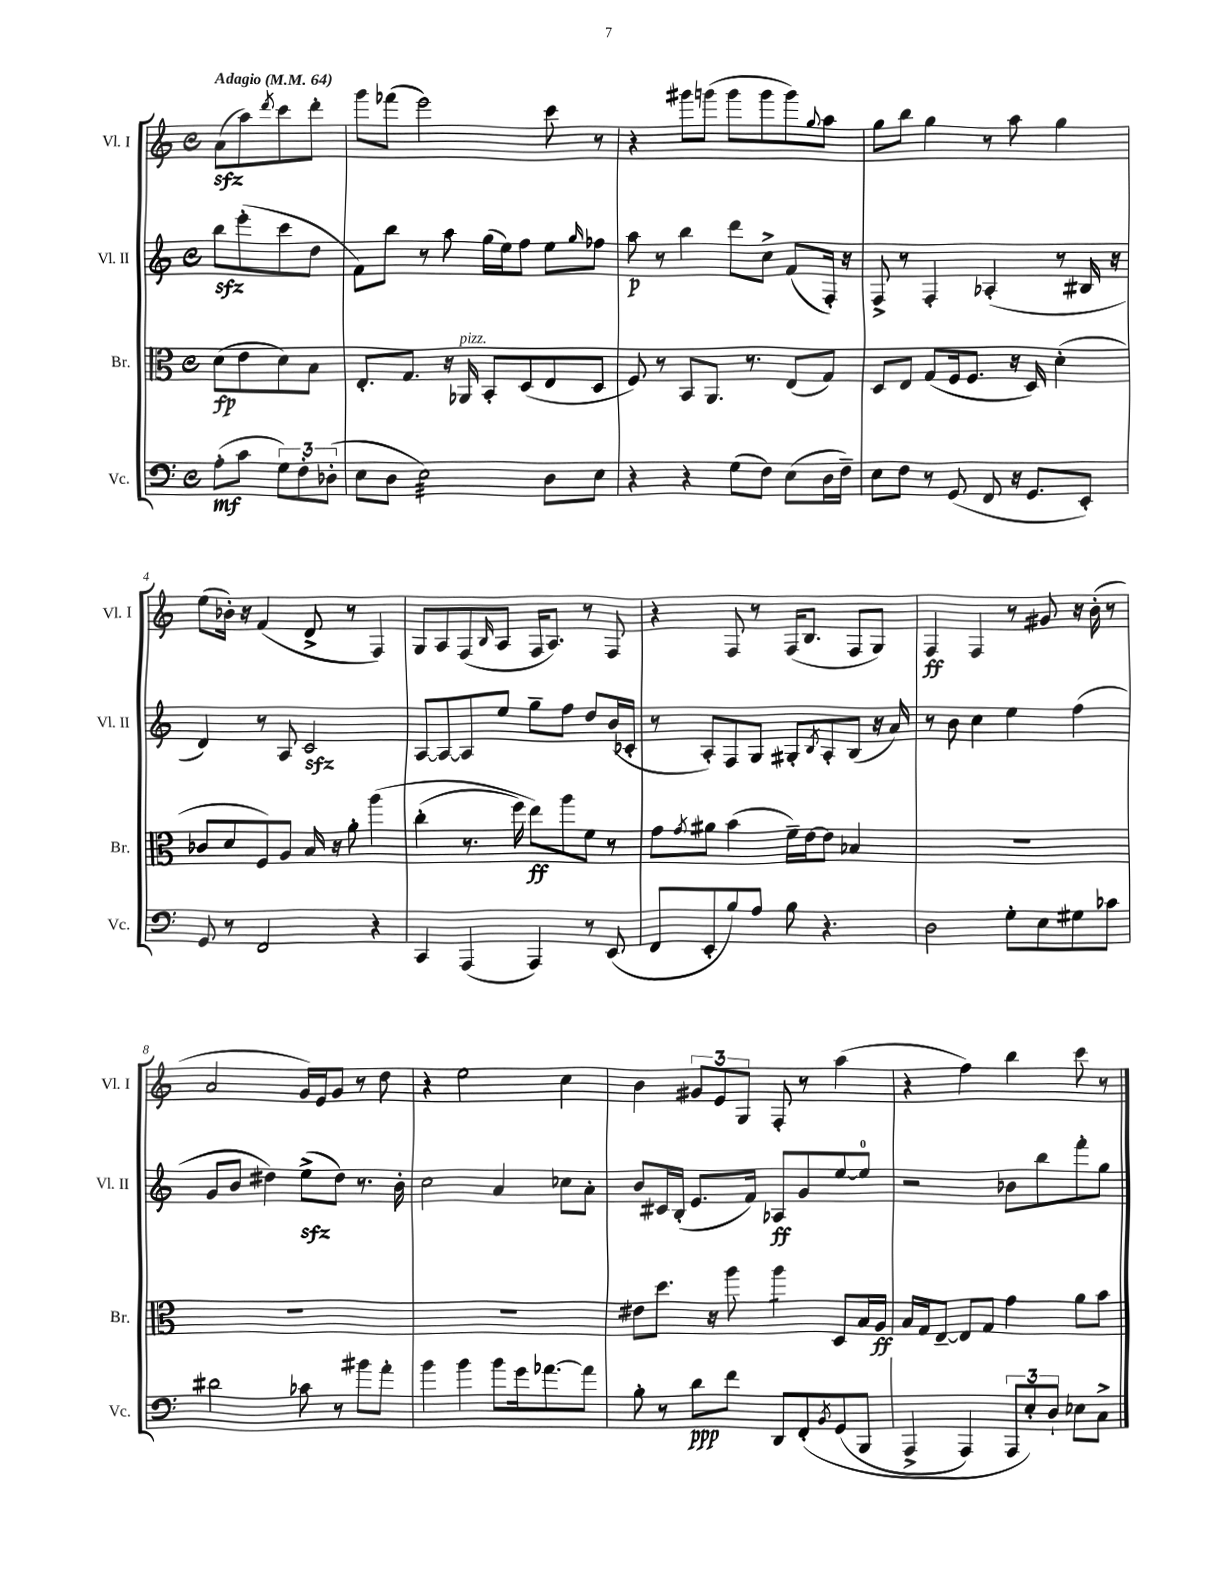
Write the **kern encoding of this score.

**kern	**kern	**kern	**kern
*staff4	*staff3	*staff2	*staff1
*clefF4	*clefC3	*clefG2	*clefG2
*k[]	*k[]	*k[]	*k[]
*M4/4	*M4/4	*M4/4	*M4/4
*met(c)	*met(c)	*met(c)	*met(c)
*MM64	*MM64	*MM64	*MM64
(8A'\L	(8d\L	8bb\L	(8a\L
8c\J	8e\	(8eee'\	8aa\)
.	.	.	8qddd/
12G\L)	8d\)	8ccc\	8ccc\
12F'\	.	.	.
.	8B\J	8dd\J	8ddd'\J
(12D-'\J	.	.	.
=	=	=	=
8E\L	8.E'/L	8f\L)	8ggg\L
8D\J	.	8bb\J	(8fff-\J
.	8.G/J	.	.
2E\)	.	8r	2eee\)
.	16r	8aa\	.
.	16AA-/	.	.
.	8BB'/L	(16gg\LL	.
.	.	16ee\J)	.
.	(8D/	8ff\J	.
8D\L	8E/	8ee\L	8ccc\
.	.	16qqgg/	.
8E\J	8D/J	8ff-\J	8r
=	=	=	=
4r	8F/)	8aa\	4r
.	8r	8r	.
4r	8BB/L	4bb\	8ggg#\L
.	8.AA/J	.	(8ggg\J
(8G\L	.	8ddd\L	8ggg\L
.	8.r	.	.
8F\J)	.	8cc^\J	8ggg\
(8E\L	(8E/L	(8f/L	8ggg\)
.	.	.	8qqgg/
16D\L	8G/J)	16F'/Jk)	8aa\J
16F~\JJ)	.	16r	.
=	=	=	=
8E\L	8D/L	8F^/	8gg\L
8F\J	8E/J	8r	8bb\J
8r	(8G/L	4F'/	4gg\
(8GG/	16F/k	.	.
.	8.F/J	.	.
8FF/	.	(4A-'/	8r
16r	16r	.	8aa\
8.GG/L	16D/)	.	.
.	(4d'\	8r	4gg\
8EE'/J)	.	16B#/	.
.	.	16r	.
=	=	=	=
8GG/	8c-/L	4d/)	(8ee\L
8r	8d/	.	16b-'\Jk)
.	.	.	16r
2FF/	8F/)	8r	(4f/
.	8A/J	8A/	.
.	16B/	2c/	8d^/
.	16r	.	.
.	8a'\	.	8r
4r	&(4aa\	.	4F/)
=	=	=	=
4CC/	(4cc'\	[8A/L	8G/L
.	.	8A/_	8A/
(4AAA/	8.r	8A/]	(8F/
.	.	.	16qqB/
.	.	8ee/J	8A/J
.	16ff\)	.	.
4AAA/)	8ee\L&)	8gg~\L	16F/LK
.	.	.	8.A/J)
.	8aa\	8ff\J	.
8r	8f\J	8dd/L	8r
(8EE/	8r	(16b/L	8F/
.	.	16c-'/JJ	.
=	=	=	=
8FF/L	8g\L	8r	4r
.	8qg/	.	.
8EE'/	8a#\J	8A'/L)	.
8B/)	(4b\	8F/	8F/
8A/J	.	8G/J	8r
8B\	16f~\LL)	8G#'/L	(16F/LK
.	[16e\J	.	8.B/J
.	.	8qB/	.
4.r	8e\]J	8A'/	.
.	4B-/	(8B/J	8F/L
.	.	16r	8G/J)
.	.	16a/)	.
=	=	=	=
2D\	1r	8r	4F/
.	.	8b\	.
.	.	4cc\	4F/
8G'\L	.	4ee\	8r
8E\	.	.	8g#/
8G#\	.	(4ff\	16r
.	.	.	(16b'\
8c-\J	.	.	8r
=	=	=	=
2d#\	1r	8g/L	2a/
.	.	8b/J	.
.	.	4dd#\)	.
8c-\	.	(8ee^\L	16g/LL)
.	.	.	16e/J
8r	.	8dd#\J)	8g/J
8b#\L	.	8.r	8r
8a'\J	.	.	8dd\
.	.	16b'\	.
=	=	=	=
4b\	1r	2cc\	4r
4b\	.	.	2ee\
8b\L	.	4a/	.
16g\k	.	.	.
[8.a-\	.	.	.
.	.	8cc-\L	4cc\
8a-\]J	.	8a'\J	.
=	=	=	=
8B'\	8e#\L	8b/L	4b\
8r	8.dd\J	16c#/L	.
.	.	(16B'/JJ	.
8d\L	.	8.e/L	12g#/L
.	16r	.	.
.	.	.	12e/
8f\J	8aa\	.	.
.	.	.	12G/J
.	.	16f/Jk)	.
8DD/L	4aa\	8A-/L	8F'/
&(8FF'/	.	8g/	8r
8qBB/	.	.	.
(8GG/	8D/L	[8ee/	(4aa\
8BBB/J	16B/L	8ee/]J	.
.	16A/JJ	.	.
=	=	=	=
4AAA^/	16B/LL	2r	4r
.	16G/J	.	.
.	[8E~/J	.	.
4AAA/)	8E/]L	.	4ff\)
.	8G/J	.	.
12AAA/L	4g\	8b-\L	4bb\
12E'/&)	.	.	.
.	.	8bb\	.
12D`/J	.	.	.
8E-\L	8a\L	8fff'\	8ccc\
8C^\J	8b\J	8gg\J	8r
==	==	==	==
*-	*-	*-	*-
